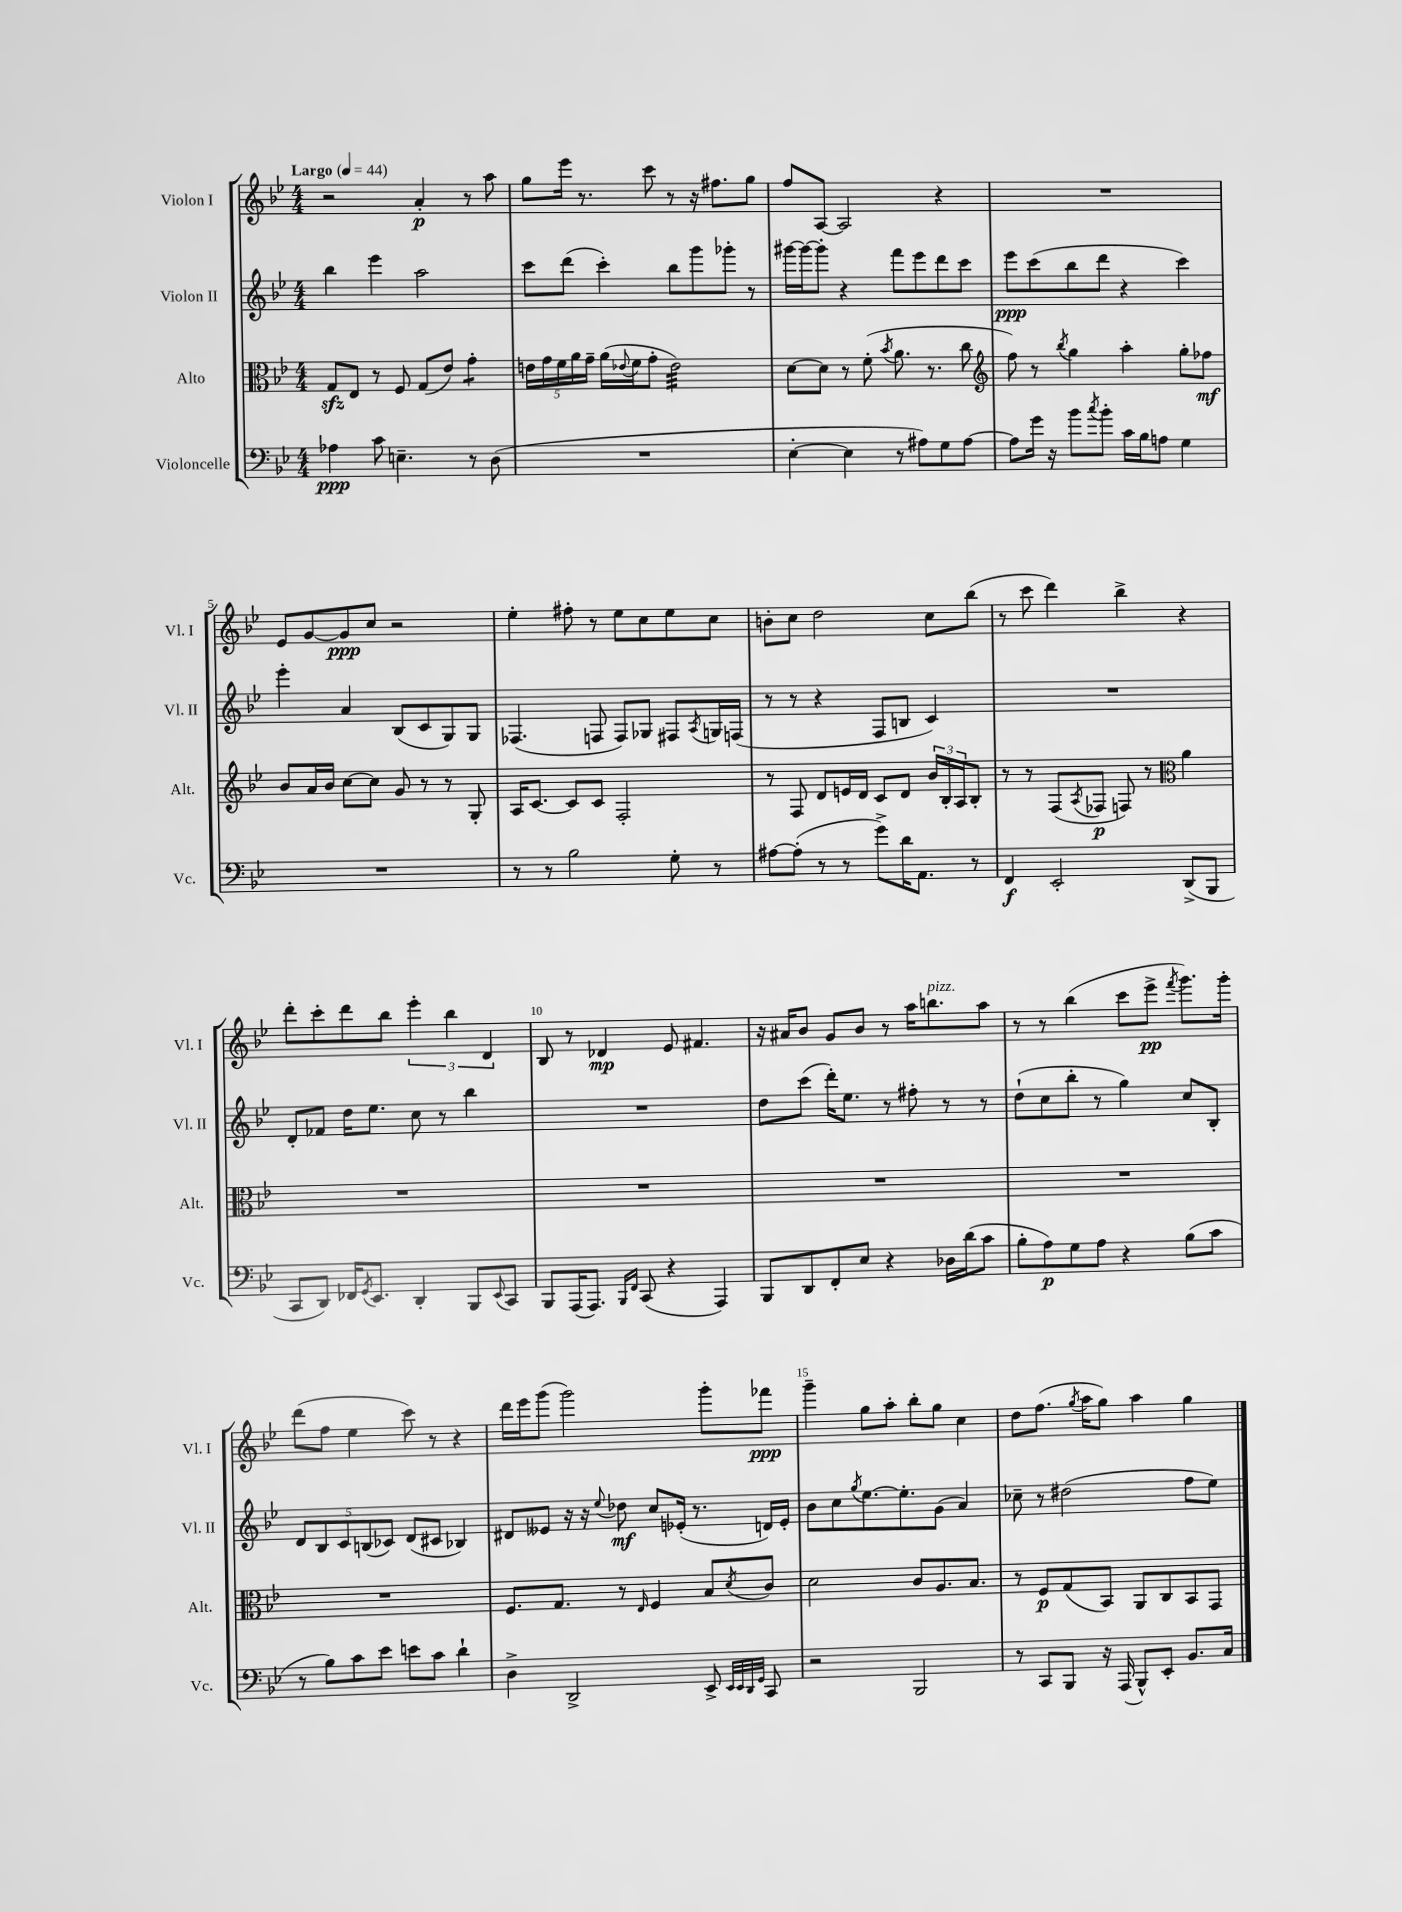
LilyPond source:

<<
\new StaffGroup <<
\new Staff = "s0" \with { instrumentName = "Violon I" shortInstrumentName = "Vl. I" } {
    \clef treble \key bes \major \numericTimeSignature \time 4/4 \tempo "Largo" 4 = 44
    r2 a'4-.\p r8 a''8 |
    g''8 ees'''16 r8. c'''8 r8 r16 fis''8. g''8 |
    f''8 a8~ a2 r4 |
    R1 |
    ees'8 g'8~ g'8\ppp c''8 r2 |
    ees''4-. fis''8-. r8 ees''8 c''8 ees''8 c''8 |
    b'8-. c''8 d''2 c''8 bes''8( |
    r8 c'''8 d'''4) bes''4-> r4 |
    d'''8-. c'''8-. d'''8 bes''8 \tuplet 3/2 { ees'''4-. bes''4 d'4 } |
    bes8 r8 des'4\mp ees'8 fis'4. |
    r16 ais'16 bes'8 g'8 bes'8 r8 a''16 b''8.^\markup { \italic "pizz." } a''8 |
    r8 r8 bes''4( c'''8 ees'''8->\pp \acciaccatura { f'''8 } g'''8.) g'''16-. |
    d'''8( f''8 ees''4 c'''8) r8 r4 |
    d'''16 ees'''16 g'''8( g'''2) g'''8-. fes'''8\ppp |
    g'''4-- g''8 a''8-. bes''8-. g''8 c''4 |
    d''8 f''8.( \acciaccatura { g''8 } a''16 g''8) a''4 g''4 \bar "|." |
}
\new Staff = "s1" \with { instrumentName = "Violon II" shortInstrumentName = "Vl. II" } {
    \clef treble \key bes \major \numericTimeSignature \time 4/4
    bes''4 ees'''4 a''2 |
    c'''8 d'''8( c'''4-.) bes''8 g'''8 ges'''8-. r8 |
    gis'''16~ gis'''16~ gis'''8-. r4 f'''8 ees'''8 d'''8 c'''8 |
    ees'''8\ppp c'''8( bes''8 d'''8 r4 c'''4) |
    ees'''4-. a'4 bes8( c'8 g8) g8 |
    fes4.( f8 f8) ges8 fis8 \acciaccatura { a8 } g16 f16( |
    r8 r8 r4 f8 b8 c'4) |
    R1 |
    d'8-. fes'8 d''16 ees''8. c''8 r8 bes''4 |
    R1 |
    d''8 c'''8( d'''16-.) ees''8. r8 fis''8-. r8 r8 |
    d''8-!( c''8 bes''8-. r8 g''4) c''8 bes8-. |
    \tuplet 5/4 { d'8 bes8 c'8 b8( ces'8) } d'8( cis'8 bes4) |
    dis'8 eeses'8 r16 r16 \appoggiatura { ees''8 } des''8\mf c''8 ees'16-.( r8. d'16) ees'16-. |
    bes'8 c''8 \acciaccatura { g''8 } ees''8.~ ees''8.-. g'8( a'4) |
    ces''8-- r8 dis''2( f''8 ees''8) \bar "|." |
}
\new Staff = "s2" \with { instrumentName = "Alto" shortInstrumentName = "Alt." } {
    \clef alto \key bes \major \numericTimeSignature \time 4/4
    g8\sfz ees8 r8 f8 g8( ees'8) g'4:8-. |
    \tuplet 5/4 { e'16 g'16 f'16 a'16 g'16-- } a'16( \appoggiatura { ees'8 } f'16 g'8-. ees'2:32) |
    d'8~ d'8 r8 f'8-.( \acciaccatura { bes'8 } a'8. r8. c''8 |
    \clef treble f''8) r8 \acciaccatura { bes''8 } g''4 a''4-. g''8-. fes''8\mf |
    bes'8 a'16 bes'16 c''8~ c''8 g'8 r8 r8 g8-. |
    a16 c'8.~ c'8 c'8 f2-. |
    r8 f8 d'8 e'16 d'16 c'8 d'8 \tuplet 3/2 { bes'16 bes16-. a16 } bes8-. |
    r8 r8 f8( \acciaccatura { a8 } fes8\p f8) r8 \clef alto a'4 |
    R1 |
    R1 |
    R1 |
    R1 |
    R1 |
    f8. g8. r8 \grace { ees16 } f4 bes8 \acciaccatura { d'8 } c'8 |
    d'2 c'8 a8. bes8. |
    r8 f8\p g8( bes,8) a,8 c8 bes,8 g,8 \bar "|." |
}
\new Staff = "s3" \with { instrumentName = "Violoncelle" shortInstrumentName = "Vc." } {
    \clef bass \key bes \major \numericTimeSignature \time 4/4
    aes4\ppp c'8 e4.-- r8 d8( |
    R1 |
    ees4~-. ees4 r8 ais8) g8 ais8~ |
    ais8 g'16 r16 bes'8 \acciaccatura { c''8 } bes'8-. c'16 bes16 a8 g4 |
    R1 |
    r8 r8 bes2 g8-. r8 |
    ais8~ ais8-.( r8 r8 g'8->) d'16 a,8. r8 |
    f,4\f ees,2-. d,8->( bes,,8 |
    c,8 d,8) fes,16 \acciaccatura { g,8 } ees,8. d,4-. bes,,8 \appoggiatura { ees,8 } c,8 |
    bes,,8 a,,16( a,,8.) \grace { bes,,16 f,16 } c,8( r4 a,,4) |
    bes,,8 d,8 f,8-. ees8 r4 des16 d'16( c'8 |
    bes8-. a8\p) g8 a8 r4 bes8( c'8 |
    r8 bes8) c'8 ees'8 e'8 c'8 d'4-! |
    d4-> d,2-> ees,8-> \grace { ees,32 ees,32 d,32 g,32 } c,8 |
    r2 bes,,2 |
    r8 c,8 bes,,8 r16 a,,16( bes,,8-^) ees,8-. bes,8. c16 \bar "|." |
}
>>
>>
\layout { \context { \Score \override BarNumber.break-visibility = ##(#f #t #t) barNumberVisibility = #(every-nth-bar-number-visible 5) } }
